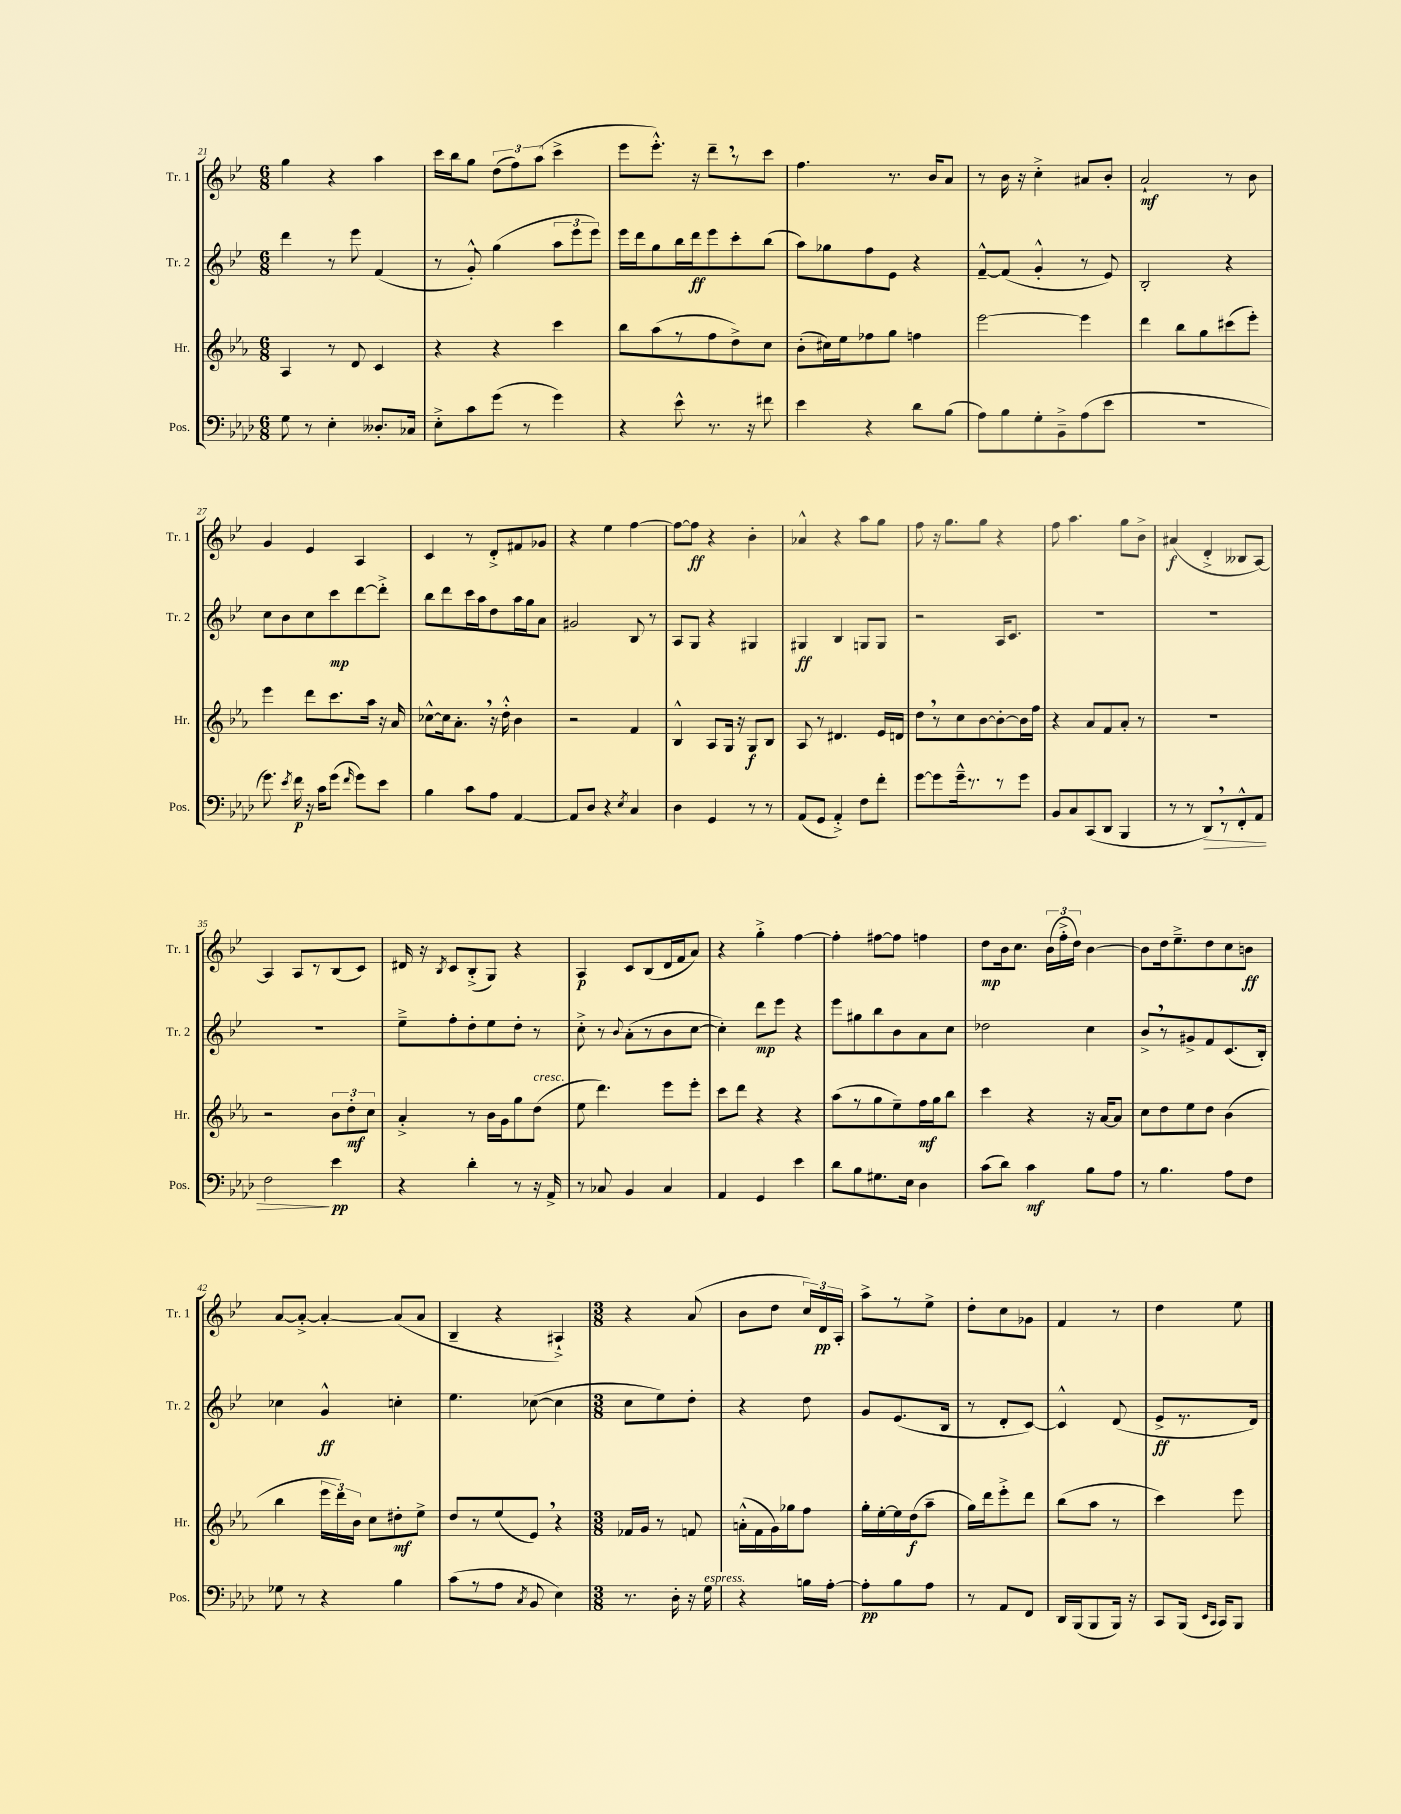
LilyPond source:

<<
\new StaffGroup <<
\new Staff = "s0" \with { instrumentName = "Tr. 1" shortInstrumentName = "Tr. 1" } {
    \clef treble \key bes \major \numericTimeSignature \time 6/8
    \autoBeamOff g''4 r4 a''4 |
    c'''16[ bes''16 g''8] \tuplet 3/2 { d''8[( f''8) a''8]( } c'''4-> |
    ees'''8[ ees'''8.]-.-^) r16 d'''8[-- \breathe r8 c'''8] |
    f''4. r8. bes'16[ a'8] |
    r8 bes'16 r16 c''4-.-> ais'8[ bes'8]-. |
    a'2-!\mf r8 bes'8 |
    g'4 ees'4 a4 |
    c'4 r8 d'8[-.-> fis'8 ges'8] |
    r4 ees''4 f''4~ |
    f''8[~ f''8]\ff r4 bes'4-. |
    aes'4-^ r4 a''8[ g''8] |
    f''8 r16 g''8.[ g''8] r4 |
    f''8 a''4. g''8[ bes'8]-> |
    ais'4\f( d'4-.-> beses8[ a8]~) |
    a4 a8[ r8 bes8( c'8]) |
    dis'16 r16 \acciaccatura { bes8 } c'8[ bes8-.->( g8]) r4 |
    a4\p c'8[ bes8( d'16 f'16 a'8]) |
    r4 g''4-.-> f''4~ |
    f''4-. fis''8[~ fis''8] f''4 |
    d''8[\mp bes'16 c''8.] \tuplet 3/2 { bes'16[( f''16-.-> d''16]) } bes'4~ |
    bes'8[ d''16 ees''8.---> d''8 c''8 b'8]\ff |
    a'8[~ a'8]~-.-> a'4~-. a'8[( a'8] |
    bes4-- r4 ais4-!->) |
    \numericTimeSignature \time 3/8 r4 a'8( |
    bes'8[ d''8] \tuplet 3/2 { c''16[) d'16\pp a16]-. } |
    a''8[-> r8 ees''8]-> |
    d''8[-. c''8 ges'8] |
    f'4 r8 |
    d''4 ees''8 \bar "|." |
}
\new Staff = "s1" \with { instrumentName = "Tr. 2" shortInstrumentName = "Tr. 2" } {
    \clef treble \key bes \major \numericTimeSignature \time 6/8
    \autoBeamOff d'''4 r8 ees'''8 f'4( |
    r8 g'8-.-^) g''4( \tuplet 3/2 { a''8[ ees'''8 ees'''8]) } |
    ees'''16[ d'''16 g''8 bes''16 d'''16\ff ees'''8 c'''8-. bes''8]( |
    a''8[) ges''8 f''8 ees'8] r4 |
    f'8[~---^ f'8]( g'4-.-^ r8 ees'8) |
    bes2-. r4 |
    c''8[ bes'8 c''8 c'''8\mp d'''8~ d'''8]-.-> |
    bes''8[ d'''8 c'''16 a''16 d''8 a''16 g''16 a'8] |
    gis'2 bes8 r8 |
    a8[ g8] r4 gis4 |
    gis4\ff bes4 g8[ g8] |
    r2 a16[ c'8.] |
    R2. |
    R2. |
    R2. |
    ees''8[---> f''8-. d''8-. ees''8 d''8]-. r8 |
    c''8-.-> r8 \appoggiatura { bes'8 } a'8[-.( r8 bes'8 c''8]~ |
    c''4-.) d'''8[\mp ees'''8] r4 |
    ees'''8[ gis''8 bes''8 bes'8 a'8 c''8] |
    des''2 c''4 |
    bes'8[-> \breathe r8 gis'8-> f'8 c'8.( bes16]-.) |
    ces''4 g'4-^\ff c''4-. |
    ees''4. ces''8~( ces''4 |
    \numericTimeSignature \time 3/8 c''8[ ees''8) d''8]-. |
    r4 d''8 |
    g'8[ ees'8.( bes16] |
    r8 d'8[-. c'8]~) |
    c'4-^ d'8( |
    ees'8[->\ff r8. d'16]) \bar "|." |
}
\new Staff = "s2" \with { instrumentName = "Hr." shortInstrumentName = "Hr." } {
    \clef treble \key ees \major \numericTimeSignature \time 6/8
    \autoBeamOff aes4 r8 d'8 c'4 |
    r4 r4 c'''4 |
    bes''8[ aes''8( r8 f''8 d''8->) c''8] |
    bes'8[-.( cis''16) ees''16 fes''8 g''8] f''4 |
    ees'''2~ ees'''4 |
    d'''4 bes''8[ g''8 cis'''8( ees'''8]-.) |
    ees'''4 d'''8[ c'''8. aes''16] r16 aes'16 |
    ces''8[~-^ ces''16 aes'8.]-. \breathe r16 d''16-.-^ bes'4 |
    r2 f'4 |
    bes4-^ aes8[ g16] r16 g8[\f bes8] |
    aes8 r8 dis'4. ees'16[ d'16] |
    d''8[ \breathe r8 c''8 bes'8~ bes'8~-. bes'16 f''16] |
    r4 aes'8[ f'8 aes'8]-. r8 |
    R2. |
    r2 \tuplet 3/2 { bes'8[ d''8-.\mf c''8] } |
    aes'4-.-> r8 bes'16[ g'16 g''8 d''8]^\markup { \italic "cresc." }( |
    ees''8 d'''4.) ees'''8[ ees'''8]-. |
    c'''8[ d'''8] r4 r4 |
    aes''8[( r8 g''8 ees''8--) f''16\mf g''16 bes''8] |
    c'''4 r4 r16 aes'16[~ aes'8] |
    c''8[ d''8 ees''8 d''8] bes'4( |
    bes''4 \tuplet 3/2 { ees'''16[ d'''16) bes'16] } c''8[ dis''8-.\mf ees''8]-> |
    d''8[ r8 ees''8( ees'8]) \breathe r4 |
    \numericTimeSignature \time 3/8 fes'16[ g'16] r8 f'8 |
    a'16[-.-^( f'16 g'16) ges''16 f''8] |
    g''16[-. ees''16~-. ees''16 d''16\f( aes''8]-- |
    g''16[) d'''16 ees'''8-.-> d'''8] |
    bes''8[( aes''8] r8 |
    c'''4) ees'''8 \bar "|." |
}
\new Staff = "s3" \with { instrumentName = "Pos." shortInstrumentName = "Pos." } {
    \clef bass \key aes \major \numericTimeSignature \time 6/8
    \autoBeamOff g8 r8 ees4-. deses8.[-. ces16] |
    ees8[-.-> c'8 g'8]( r8 g'4) |
    r4 ees'8-^ r8. r16 fis'8 |
    ees'4 r4 des'8[ bes8]( |
    aes8[) bes8 g8-. bes,8---> aes8( ees'8] |
    R2. |
    g'8.) \acciaccatura { ees'8 } f'16\p r16 c'16[ g'8]( \grace { f'16 } g'8[) ees'8] |
    bes4 c'8[ aes8] aes,4~ |
    aes,8[ des8] r4 \acciaccatura { ees8 } c4 |
    des4 g,4 r8 r8 |
    aes,8[( g,8] aes,4-.->) f8[ f'8]-. |
    g'8[~ g'8 g'16---^ r8. r8 g'8] |
    bes,8[ c8 c,8( des,8] bes,,4 |
    r8 r8 des,8[\>) \breathe r8 f,8-.-^ aes,8] |
    f2\! ees'4\pp |
    r4 des'4-. r8 r16 aes,16-> |
    r8 ces8 bes,4 ces4 |
    aes,4 g,4 ees'4 |
    des'8[ bes8 gis8. ees16] des4 |
    c'8[( des'8]) c'4\mf bes8[ aes8] |
    r8 bes4. aes8[ f8] |
    ges8 r8 r4 bes4 |
    c'8[( r8 aes8] \acciaccatura { c8 } bes,8 ees4) |
    \numericTimeSignature \time 3/8 r8. des16-. r16 g16^\markup { \italic "espress." } |
    r4 b16[ aes16]~-. |
    aes8[-.\pp bes8 aes8] |
    r8 aes,8[ f,8] |
    des,16[ bes,,16( bes,,8 bes,,16]) r16 |
    c,8[ bes,,16]( \grace { ees,16[ c,16] } c,16[) bes,,8] \bar "|." |
}
>>
>>
\layout { \context { \Score currentBarNumber = #21 } }
